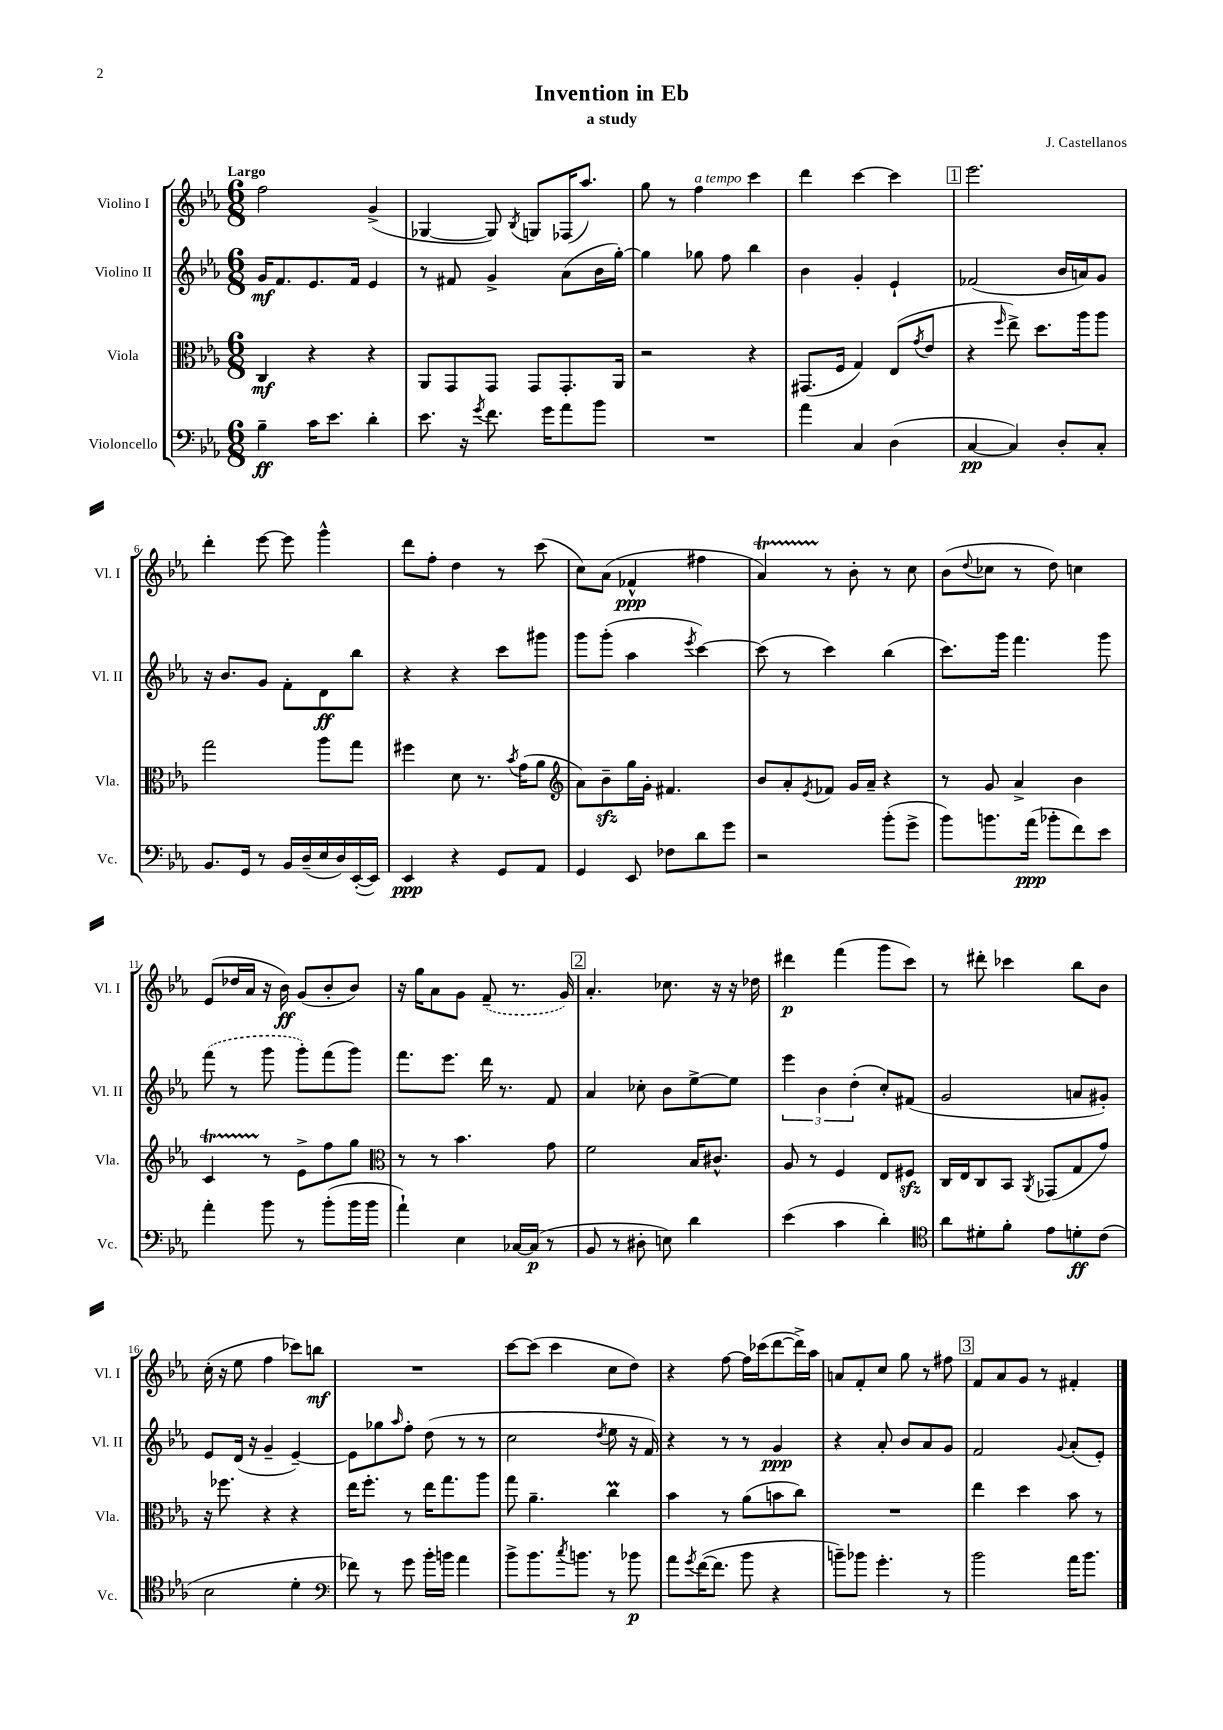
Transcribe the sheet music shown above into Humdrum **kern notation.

**kern	**kern	**kern	**kern
*staff4	*staff3	*staff2	*staff1
*clefF4	*clefC3	*clefG2	*clefG2
*k[b-e-a-]	*k[b-e-a-]	*k[b-e-a-]	*k[b-e-a-]
*M6/8	*M6/8	*M6/8	*M6/8
4B-~	4C	16g	2ff
.	.	8.f	.
16c	4r	8.e-	.
8.e-	.	.	.
.	.	16f	.
4d'	4r	4e-	(4g^
=	=	=	=
8.e-	8AA-	8r	[4G-
.	8GG	8f#	.
16r	.	.	.
8qg	.	.	.
8.f	8GG	4g^	8G-])
.	.	.	8qB-
.	8GG	.	8G
16g	.	.	.
8a-	8.GG'	(8a-	(16F-
.	.	.	8.aa-)
8b-	.	16b-	.
.	16AA-	[16gg')	.
=	=	=	=
2.r	2r	4gg]	8gg
.	.	.	8r
.	.	8gg-	4ff
.	.	8ff	.
.	4r	4bb-	4ccc
=	=	=	=
4a-	(8.GG#	4b-	4ddd
.	16F	.	.
4C	4G)	4g'	[4ccc
(4D	(8E-	4e-`	4ccc]
.	8qg	.	.
.	8e-	.	.
=	=	=	=
[4C	4r	(2f-	2.eee-
.	16qqff	.	.
4C])	8ee-^)	.	.
.	8.dd	.	.
8D'	.	16b-	.
.	16aa-	16a)	.
8C'	8aa-	8g	.
=	=	=	=
8.BB-	2gg	16r	4ddd'
.	.	8.b-	.
16GG	.	.	.
8r	.	8g	[8eee-
16BB-	.	8f'	8eee-]
(16D~	.	.	.
16E-	8aa-	8d	4ggg^^
16D)	.	.	.
([16EE-'	8gg	8bb-	.
16EE-])	.	.	.
=	=	=	=
4EE-	4ff#	4r	8ddd
.	.	.	8ff'
4r	8d	4r	4dd
.	8.r	.	.
8GG	.	8ccc	8r
.	8qb-	.	.
.	(16g	.	.
8AA-	8a-	8ggg#	(8ccc
=	=	=	=
*	*clefG2	*	*
4GG	8a-)	8ggg	8cc)
.	8b-~	(8ggg'	(8a-
8EE-	16gg	4aa-	4f-^^
.	16g'	.	.
8F-	4.f#	.	.
.	.	8qeee-	.
8d	.	[4ccc)	4ff#
8g	.	.	.
=	=	=	=
2r	8b-	(8ccc]	4a-)
.	8a-'	8r	.
.	8qe-	.	.
.	8f-	4ccc)	8r
.	16g	.	8b-'
.	16a-~	.	.
(8b-'	4r	(4bb-	8r
8g^	.	.	8cc
=	=	=	=
8b-)	8r	8.ccc)	(8b-
.	.	.	8qqdd
8.b	8g	.	8cc-
.	.	16ggg	.
.	4a-^	4.fff	8r
(16a-	.	.	.
8b-'	.	.	8dd)
8f)	4b-	.	4cc
8e-	.	8ggg	.
=	=	=	=
4a-'	4c	(8fff	(8e-
.	.	8r	16dd-
.	.	.	16a-
8b-	8r	8ggg	16r
.	.	.	16b-)
8r	8e-^	8ggg')	(8g
(8b-'	8ff	(8fff	8b-'
16b-	8gg	8ggg)	8b-)
16b-	.	.	.
=	=	=	=
*	*clefC3	*	*
4a-`)	8r	8.fff	16r
.	.	.	16gg
.	8r	.	8a-
.	.	8.eee-	.
4E-	4.b-	.	8g
.	.	16ddd	(8f~
.	.	8.r	.
[16C-	.	.	8.r
(16C-]	.	.	.
8r	8g	8f	.
.	.	.	16g)
=	=	=	=
8BB-	2f	4a-	4.a-'
8r	.	.	.
8D#'	.	8cc-'	.
8E)	.	8b-	8.cc-
4d	16B-	[8ee-^	.
.	8.c#^^	.	16r
.	.	8ee-]	16r
.	.	.	16dd-
=	=	=	=
(4e-	8A-	6eee-	4ddd#
.	8r	.	.
.	.	6b-	.
4c	4F	.	(4fff
.	.	(6dd'	.
4d')	8E-	8cc')	8ggg
.	8F#	(8f#	8ccc)
=	=	=	=
*clefC4	*	*	*
8a-	16C	2g	8r
.	16E-	.	.
8d#'	8C	.	8ddd#'
8f'	8BB-	.	4ccc-
.	8qAA-	.	.
8e-	(8GG-	.	.
8d'	8G	8a	8bb-
(8c	8g)	8g#')	8b-
=	=	=	=
2B-	16r	8e-	(16cc'
.	8.ff-	.	16r
.	.	(16d	8ee-
.	.	16r	.
.	4r	4g~	4ff
4d'	4r	[4e-~)	8ccc-)
.	.	.	8bb
=	=	=	=
*clefF4	*	*	*
8f-)	16ee-	8e-]	2.r
.	8.ff'	.	.
8r	.	8gg-	.
.	.	16qqaa-	.
8g	8r	8ff'	.
16b-'	16ee-	(8dd	.
16b	8.gg	.	.
4a-	.	8r	.
.	8aa-	8r	.
=	=	=	=
8b-^	8gg	2cc	[8ccc
8.b-	4.a-~	.	(8ccc]
.	.	.	4ccc
8qcc	.	.	.
8.b	.	.	.
.	.	8qdd	.
8r	4cc	8ee-	8cc
8b-	.	16r	8dd)
.	.	16f)	.
=	=	=	=
8a-	4b-	4r	4r
8qg	.	.	.
([16f	.	.	.
8.f]	.	.	.
.	8r	8r	[8ff
8b-	(8a-	8r	16ff]
.	.	.	(16ccc-
4r	8b	4g	[8ddd
.	8cc)	.	16ddd^])
.	.	.	16aa-
=	=	=	=
8b~)	2.r	4r	8a
8b-	.	.	8f'
4.g'	.	8a-'	8cc
.	.	8b-	8gg
.	.	8a-	8r
8r	.	8g	8ff#
=	=	=	=
2b-	4ee-	2f	8f
.	.	.	8a-
.	4dd	.	8g
.	.	.	8r
.	.	8qqg	.
16a-	8b-	(8a-'	4f#'
8.b-	.	.	.
.	8r	8e-')	.
==	==	==	==
*-	*-	*-	*-
